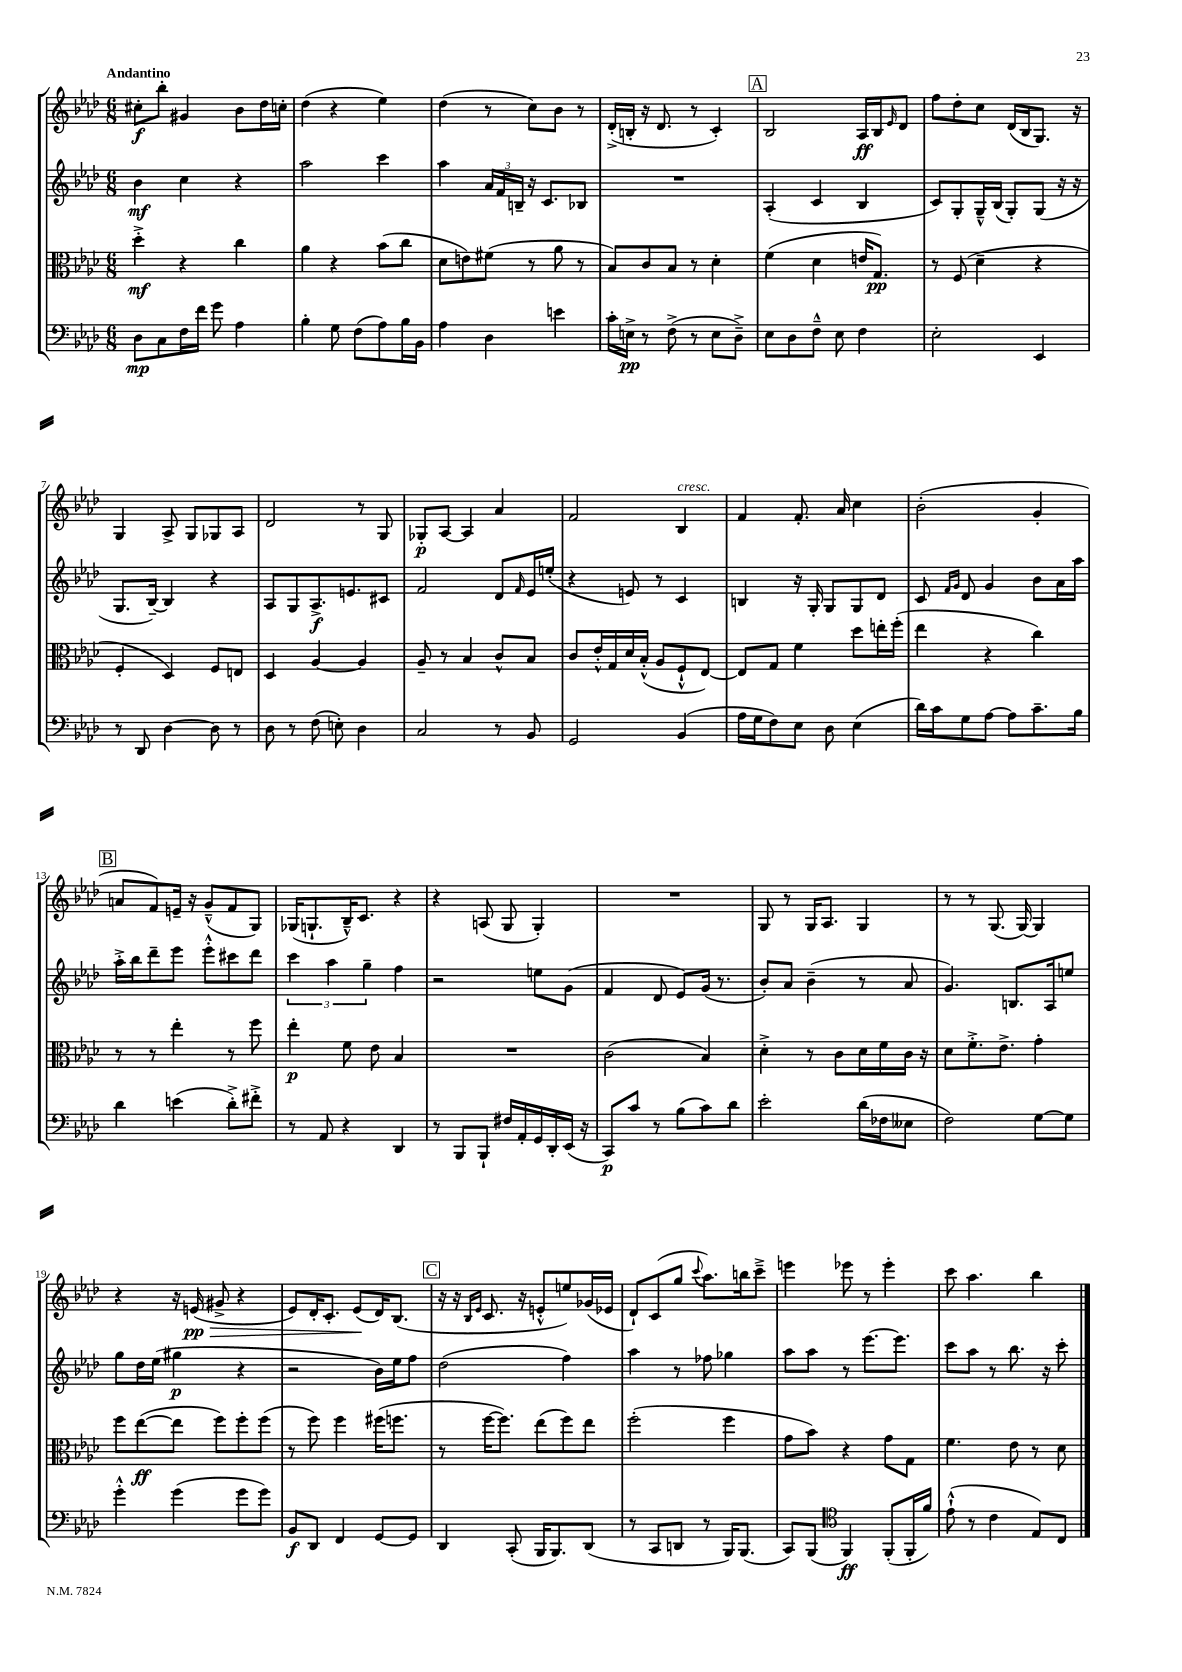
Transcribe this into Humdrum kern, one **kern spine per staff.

**kern	**kern	**kern	**kern
*staff4	*staff3	*staff2	*staff1
*clefF4	*clefC3	*clefG2	*clefG2
*k[b-e-a-d-]	*k[b-e-a-d-]	*k[b-e-a-d-]	*k[b-e-a-d-]
*M6/8	*M6/8	*M6/8	*M6/8
8D-	4dd-'^	4b-	8cc#'
8C	.	.	8bb-'
16F	4r	4cc	4g#
16f	.	.	.
8g	.	.	.
4A-	4cc	4r	8b-
.	.	.	16dd-
.	.	.	16cc'
=	=	=	=
4B-'	4a-	2aa-	(4dd-
8G	4r	.	4r
(8F	.	.	.
8A-)	(8b-	4ccc	4ee-)
16B-	8cc	.	.
16BB-	.	.	.
=	=	=	=
4A-	8d-	4aa-	(4dd-
.	8e)	.	.
4D-	(8f#	24a-	8r
.	.	24f	.
.	.	24B~	.
.	8r	16r	8cc)
.	.	8.c	.
4e	8a-	.	8b-
.	8r	8B-	8r
=	=	=	=
16c'	8B-)	2.r	(16d-'^
16E^	.	.	16B'
8r	8c	.	16r
.	.	.	8.d-
(8F^	8B-	.	.
8r	8r	.	8r
8E	4d-'	.	4c')
8D-~^)	.	.	.
=	=	=	=
8E-	(4f	(4A-'	2B-
8D-	.	.	.
8F~^^	4d-	4c	.
8E-	.	.	.
4F	16e	4B-	16A-
.	8.G)	.	16B-
.	.	.	16qqe-
.	.	.	8d-
=	=	=	=
2E-'	8r	8c)	8ff
.	(8F	8G'	8dd-'
.	4d-~	16G~^^	8cc
.	.	(16B-	.
.	.	8G')	(16d-
.	.	.	16B-
4EE-	4r	(8G	8.G)
.	.	16r	.
.	.	16r	16r
=	=	=	=
8r	4F'	8.G	4G
8DD-	.	.	.
.	.	[16B-~)	.
[4D-	4D-)	4B-]	8A-^
.	.	.	8G
8D-]	8F	4r	8G-
8r	8E	.	8A-
=	=	=	=
8D-	4D-	8A-	2d-
8r	.	8G	.
(8F	[4A-	8.A-^	.
8E')	.	.	.
.	.	8.e	.
4D-	4A-]	.	8r
.	.	8c#	8G
=	=	=	=
2C	8A-~	2f	8G-'
.	8r	.	[8A-
.	4B-	.	4A-]
8r	8c^^	8d-	4a-
.	.	16qqf	.
8BB-	8B-	16e-	.
.	.	(16ee'	.
=	=	=	=
2GG	8c	4r	2f
.	16e-'^^	.	.
.	16G	.	.
.	16d-	8e)	.
.	(16B-'^^	.	.
.	8A-	8r	.
(4BB-	8F`^^	4c	4B-
.	[8E-)	.	.
=	=	=	=
16A-	8E-]	4B	4f
16G	.	.	.
8F)	8G	.	.
8E-	4f	16r	8.f'
.	.	16G'	.
8D-	.	8G	.
.	.	.	16a-
(4E-	8dd-	8G	4cc
.	16ee'	8d-	.
.	(16ff'	.	.
=	=	=	=
16d-)	4ee-	8c	(2b-'
16c	.	.	.
.	.	16qqf	.
.	.	16qqg	.
8G	.	8d-	.
[8A-	4r	4g	.
8A-]	.	.	.
8.c~	4cc)	8b-	4g'
.	.	16a-	.
16B-	.	16aa-	.
=	=	=	=
4d-	8r	16aa-'^	8a
.	.	16bb-	.
.	8r	8ddd-~	8f)
(4e	4ee-'	8eee-	16e~
.	.	.	16r
.	.	8eee-'^^	(8g~^^
8d-'^)	8r	8ccc#	8f
8f#'^	8ff	8ddd-	8G)
=	=	=	=
8r	4ee-'	6ccc	(16G-
.	.	.	8.G`
8AA-	.	.	.
.	.	6aa-	.
4r	8f	.	16B-~^^)
.	.	.	8.c
.	.	6gg~	.
.	8e-	.	.
4DD-	4B-	4ff	4r
=	=	=	=
8r	2.r	2r	4r
8BBB-	.	.	.
8BBB-`	.	.	(8A
16F#	.	.	8G
16AA-'	.	.	.
16GG	.	8ee	4G')
16DD-'	.	.	.
(16EE-	.	(8g	.
16r	.	.	.
=	=	=	=
8CC)	(2c	4f	2.r
8c	.	.	.
8r	.	8d-	.
(8B-	.	8e-)	.
8c)	4B-)	(16g	.
.	.	8.r	.
8d-	.	.	.
=	=	=	=
2e-'	4d-'^	8b-')	8G
.	.	8a-	8r
.	8r	(4b-~	16G
.	.	.	8.A-
.	8c	.	.
(16d-	16d-	8r	4G
16F-	16f	.	.
8E--	16c	8a-	.
.	16r	.	.
=	=	=	=
2F)	8d-	4.g)	8r
.	8.f'^	.	8r
.	.	.	(8.G
.	8.e-^	.	.
.	.	8.B	.
.	.	.	[16G)
[8G	4g'	.	4G]
.	.	16A-	.
8G]	.	8ee	.
=	=	=	=
4g'^^	8ff	8gg	4r
.	([8ee-	16dd-	.
.	.	(16ee-	.
(4g	8ee-]	4gg#	16r
.	.	.	(16e
.	8ff)	.	8g#^
8g	8ff'	4r	4r
8g)	(8ff	.	.
=	=	=	=
8BB-	8r	2r	8e-)
8DD-	8ff)	.	16d-'
.	.	.	8.c'
4FF	4ff	.	.
.	.	.	(8e-
[8GG	(16ff#	16b-)	16d-)
.	8.ff	16ee-	(8.B-
8GG]	.	8ff	.
=	=	=	=
4DD-	8r	(2dd-	16r
.	.	.	16r
.	.	.	16qqB-
.	.	.	16qqe-
.	[16ff	.	8.c
.	8.ff])	.	.
(8CC'	.	.	.
.	.	.	16r
16BBB-	(8ee-	.	8e'^^
8.BBB-)	.	.	.
.	8ff)	4ff)	8ee)
(8DD-	8ee-	.	(16g-
.	.	.	16e-
=	=	=	=
8r	(2ff'	4aa-	8d-`)
8CC	.	.	(8c
8DD	.	8r	8gg
.	.	.	8qqccc
8r	.	8ff-	8.aa-)
16BBB-)	4ff	4gg-	.
(8.BBB-	.	.	16bb
.	.	.	8ccc~^
=	=	=	=
8CC)	8g	8aa-	4eee
(8BBB-	8b-)	8aa-	.
*clefC4	*	*	*
4FF)	4r	8r	8eee-
.	.	[8.eee-	8r
(8FF'	8g	.	4eee-'
.	.	8.eee-]	.
16FF'	8G	.	.
16f)	.	.	.
=	=	=	=
(8e-`^^	4.f	8ccc	8ccc
8r	.	8aa-	4.aa-
4c	.	8r	.
.	8e-	8.bb-	.
8E-)	8r	.	4bb-
.	.	16r	.
8C	8d-	8ccc'	.
==	==	==	==
*-	*-	*-	*-
